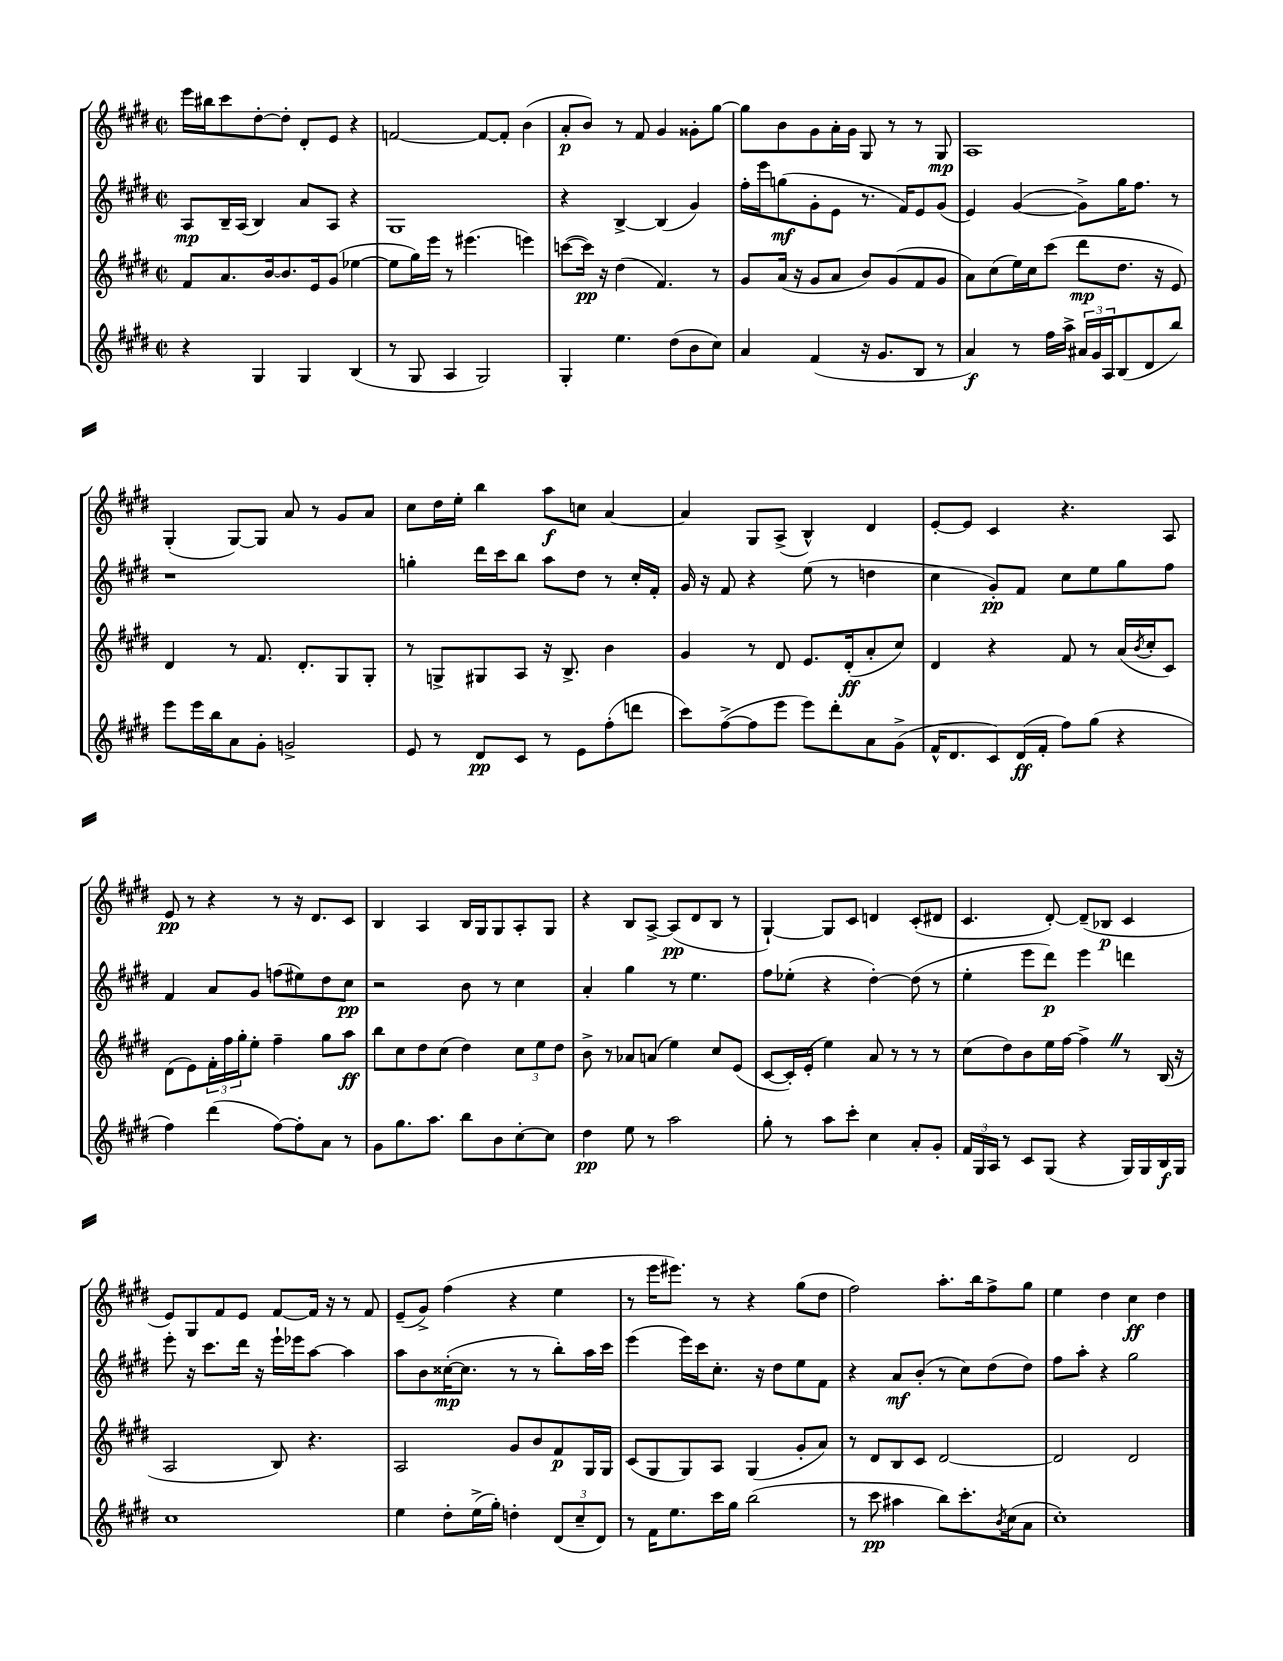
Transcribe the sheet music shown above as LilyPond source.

<<
\new StaffGroup <<
\new Staff = "s0" {
    \clef treble \key e \major \defaultTimeSignature \time 2/2
    e'''16 bis''16 cis'''8 dis''8~-. dis''8-. dis'8-. e'8 r4 |
    f'2~ f'8~ f'8-. b'4( |
    a'8-.\p b'8) r8 fis'8 gis'4 gisis'8-. gis''8~ |
    gis''8 b'8 gis'8 a'16-. gis'16 gis8 r8 r8 gis8\mp |
    a1 |
    gis4-.( gis8~) gis8 a'8 r8 gis'8 a'8 |
    cis''8 dis''16 e''16-. b''4 a''8\f c''8 a'4~ |
    a'4 gis8 a8->( b4-^) dis'4 |
    e'8~-. e'8 cis'4 r4. a8 |
    e'8\pp r8 r4 r8 r16 dis'8. cis'8 |
    b4 a4 b16 gis16 gis8 a8-. gis8 |
    r4 b8 a8~-> a8\pp( dis'8 b8 r8 |
    gis4~-!) gis8 cis'8 d'4 cis'8-.( dis'8 |
    cis'4. dis'8~-.) dis'8--( bes8\p cis'4 |
    e'8) gis8 fis'8 e'8 fis'8~ fis'16 r16 r8 fis'8 |
    e'8--( gis'8->) fis''4( r4 e''4 |
    r8 e'''16 eis'''8.) r8 r4 gis''8( dis''8 |
    fis''2) a''8.-. b''16 fis''8-> gis''8 |
    e''4 dis''4 cis''4\ff dis''4 \bar "|." |
}
\new Staff = "s1" {
    \clef treble \key e \major \defaultTimeSignature \time 2/2
    a8\mp b16-- a16( b4) a'8 a8 r4 |
    gis1 |
    r4 b4~-> b4( gis'4) |
    fis''16-. e'''16 g''8\mf( gis'8-. e'8 r8. fis'16) e'8 gis'8( |
    e'4) gis'4~( gis'8->) gis''16 fis''8. r8 |
    r1 |
    g''4-. dis'''16 cis'''16 b''8 a''8 dis''8 r8 cis''16-. fis'16-. |
    gis'16 r16 fis'8 r4 e''8( r8 d''4 |
    cis''4 gis'8-.\pp) fis'8 cis''8 e''8 gis''8 fis''8 |
    fis'4 a'8 gis'8 f''8( eis''8) dis''8 cis''8\pp |
    r2 b'8 r8 cis''4 |
    a'4-. gis''4 r8 e''4. |
    fis''8 ees''8-.( r4 dis''4~-.) dis''8( r8 |
    e''4-. e'''8 dis'''8\p) e'''4 d'''4 |
    e'''8-. r16 cis'''8. dis'''16 r16 e'''16-! ees'''16 a''8~ a''4 |
    a''8 b'8 cisis''16~-.\mp( cisis''8. r8 r8 b''8-.) a''16 cis'''16 |
    e'''4( e'''16) cis'''16 cis''8.-. r16 dis''8 e''8 fis'8 |
    r4 a'8\mf b'8-.( r8 cis''8) dis''8( dis''8) |
    fis''8 a''8-. r4 gis''2 \bar "|." |
}
\new Staff = "s2" {
    \clef treble \key e \major \defaultTimeSignature \time 2/2
    fis'8 a'8. b'16~ b'8. e'16 gis'8( ees''4~ |
    ees''8 gis''16) e'''16 r8 eis'''4.( e'''4) |
    c'''8~( c'''16\pp) r16 dis''4( fis'4.) r8 |
    gis'8 a'16( r16 gis'8 a'8 b'8) gis'8( fis'8 gis'8 |
    a'8) cis''8( e''16) cis''16 cis'''8( dis'''8\mp dis''8. r16 e'8) |
    dis'4 r8 fis'8. dis'8.-. gis8 gis8-. |
    r8 g8-> gis8 a8 r16 b8.-> b'4 |
    gis'4 r8 dis'8 e'8. dis'16-.\ff( a'8-. cis''8) |
    dis'4 r4 fis'8 r8 a'16( \acciaccatura { b'8 } cis''16-. cis'8) |
    dis'8( e'8) \tuplet 3/2 { fis'16-. fis''16 gis''16-. } e''8-. fis''4-- gis''8 a''8\ff |
    b''8 cis''8 dis''8 cis''8( dis''4) \tuplet 3/2 { cis''8 e''8 dis''8 } |
    b'8-> r8 aes'8 a'8( e''4) cis''8 e'8( |
    cis'8~ cis'16-.) e'16-.( e''4) a'8 r8 r8 r8 |
    cis''8( dis''8) b'8 e''16 fis''16~ fis''4-> \once \override BreathingSign.text = \markup { \musicglyph "scripts.caesura.straight" } \breathe r8 b16( r16 |
    a2 b8) r4. |
    a2 gis'8 b'8 fis'8\p gis16 gis16 |
    cis'8( gis8 gis8) a8 gis4( gis'8-. a'8) |
    r8 dis'8 b8 cis'8 dis'2~ |
    dis'2 dis'2 \bar "|." |
}
\new Staff = "s3" {
    \clef treble \key e \major \defaultTimeSignature \time 2/2
    r4 gis4 gis4 b4( |
    r8 gis8 a4 gis2) |
    gis4-. e''4. dis''8( b'8 cis''8) |
    a'4 fis'4( r16 gis'8. b8 r8 |
    a'4\f) r8 fis''16 a''16-> \tuplet 3/2 { ais'16 gis'16 a16 } b8( dis'8 b''8) |
    e'''8 e'''16 b''16 a'8 gis'8-. g'2-> |
    e'8 r8 dis'8\pp cis'8 r8 e'8 fis''8-.( d'''8 |
    cis'''8) fis''8~->( fis''8 e'''8 e'''8) dis'''8-. a'8 gis'8->( |
    fis'16-^ dis'8. cis'8) dis'16\ff( fis'16-. fis''8) gis''8( r4 |
    fis''4) dis'''4( fis''8~) fis''8-. a'8 r8 |
    gis'8 gis''8. a''8. b''8 b'8 cis''8~-. cis''8 |
    dis''4\pp e''8 r8 a''2 |
    gis''8-. r8 a''8 cis'''8-. cis''4 a'8-. gis'8-. |
    \tuplet 3/2 { fis'16 gis16 a16 } r8 cis'8 gis8( r4 gis16) gis16 b16\f gis16 |
    cis''1 |
    e''4 dis''8-. e''16->( gis''16-.) d''4-. \tuplet 3/2 { dis'8( cis''8-- dis'8) } |
    r8 fis'16 e''8. cis'''16 gis''16 b''2( |
    r8 cis'''8\pp ais''4 b''8) cis'''8.-. \acciaccatura { b'8 } cis''16( a'8 |
    cis''1-.) \bar "|." |
}
>>
>>
\layout { \context { \Score \remove "Bar_number_engraver" } }
